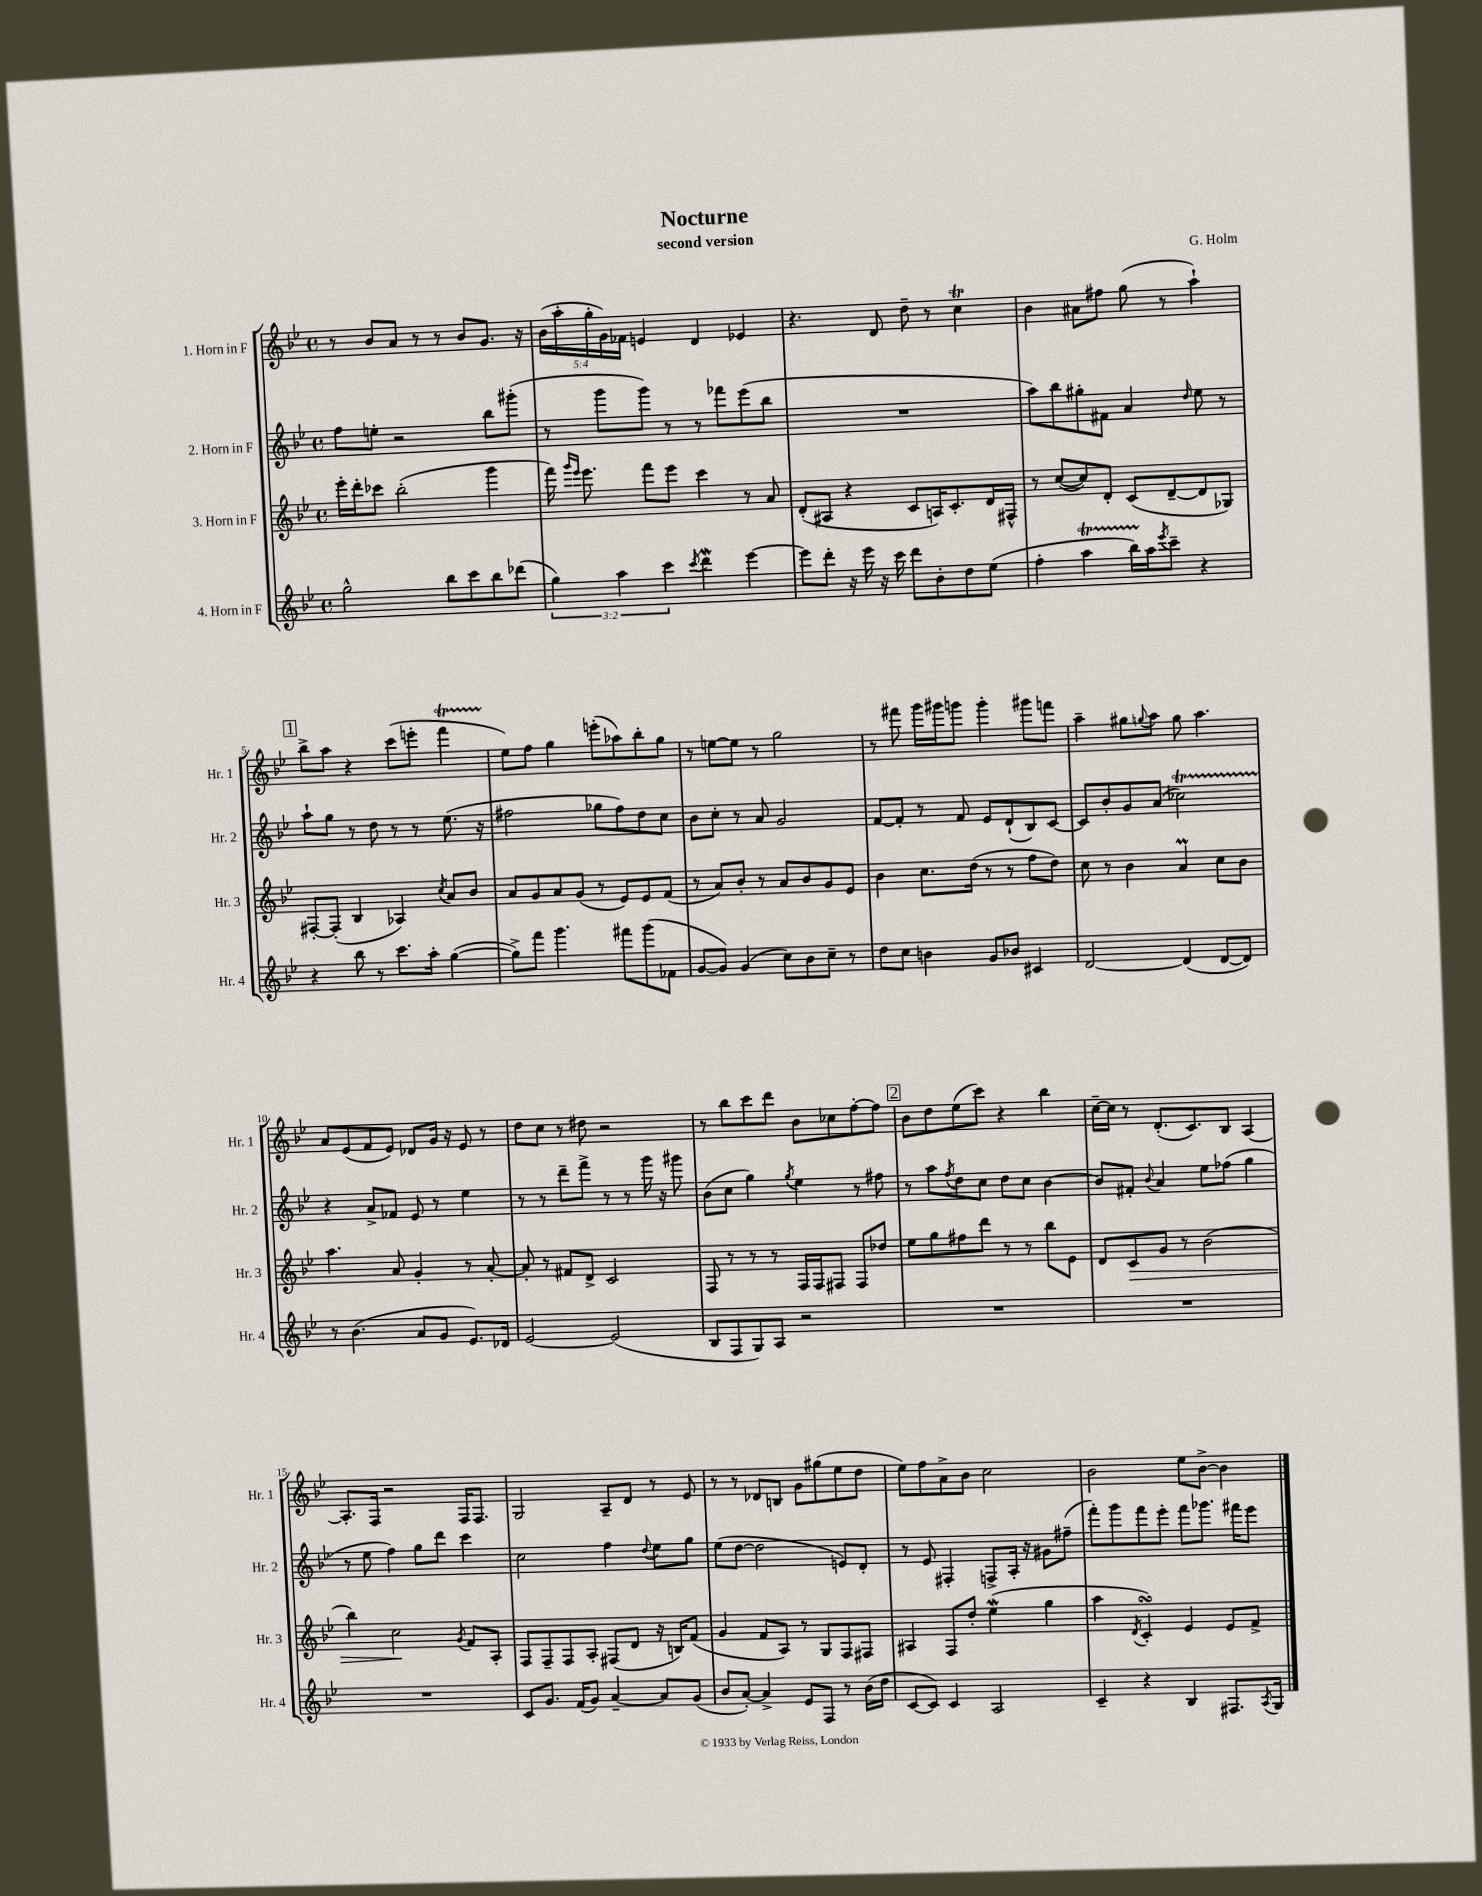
\header { title = "Nocturne" composer = "G. Holm" subtitle = "second version" }
<<
\new StaffGroup <<
\new Staff = "s0" \with { instrumentName = "1. Horn in F" shortInstrumentName = "Hr. 1" } {
    \clef treble \key bes \major \defaultTimeSignature \time 4/4 \override Staff.TupletNumber.text = #tuplet-number::calc-fraction-text
    r8 bes'8 a'8 r8 r8 bes'8 g'8. r16 |
    \tuplet 5/4 { bes'16( a''16-. g''16-. g'16) fes'16 } e'4 d'4 ees'4 |
    r4. d'8 d''8-- r8 c''4\trill |
    bes'4 ais'8 fis''8 g''8( r8 a''4-!) |
    \mark \markup { \box "1" } bes''8-> a''8 r4 c'''8( e'''8-. f'''4\startTrillSpan |
    ees''8\stopTrillSpan) f''8 g''4 e'''8-.( aes''8) bes''8-. g''8 |
    r8 e''8~ e''8 r8 g''2 |
    r8 fis'''8 g'''16 gis'''16 g'''8 g'''4-. gis'''8 f'''8 |
    a''4-- gis''8 \appoggiatura { g''8 } a''8 g''8 a''4. |
    a'8 ees'8( f'8 ees'8) des'8 g'16 r16 ees'8 r8 |
    d''8 c''8 r8 dis''8 r2 |
    r8 bes''8 c'''8 d'''8 bes'8 ces''8 f''8~-. f''8 |
    \mark \markup { \box "2" } bes'8 d''8 ees''8( c'''8) r4 bes''4 |
    c''16~-- c''16 r8 d'8.-.( c'8.) bes8 a4~ |
    a8.-. f16 r2 f16 f8. |
    g2 a8-- d'8 r8 ees'8 |
    r8 r8 des'8 b8 g'8 gis''8( ees''8 d''8 |
    ees''8) f''8 a'8-> bes'8 c''2 |
    bes'2 ees''8 bes'8~-> bes'4 \bar "|." |
}
\new Staff = "s1" \with { instrumentName = "2. Horn in F" shortInstrumentName = "Hr. 2" } {
    \clef treble \key bes \major \defaultTimeSignature \time 4/4
    f''8 e''8-. r2 bes''8 gis'''8-.( |
    r8 g'''8 g'''8) r8 r8 fes'''8 ees'''8( bes''8 |
    R1 |
    a''8) bes''8 gis''8-. fis'8 a'4 \grace { d''16 } ees''8 r8 |
    \mark \markup { \box "1" } a''8-! g''8 r8 d''8 r8 r8 ees''8.( r16 |
    fis''2 ges''8 fis''8) d''8 c''8 |
    bes'8 c''8-. r8 a'8 g'2 |
    f'8~ f'8-. r8 f'8 ees'8 d'8-!( bes8) c'8~ |
    c'8 bes'8-. g'8 a'8( ces''2\startTrillSpan) |
    r4\stopTrillSpan a'8-> fes'8 ees'8 r8 ees''4 |
    r8 r8 d'''8-- f'''8-> r8 r8 g'''16 r16 gis'''8 |
    bes'8( c''8 g''4) \acciaccatura { g''8 } ees''4 r8 fis''8 |
    \mark \markup { \box "2" } r8 a''8 \acciaccatura { f''8 } d''8 c''8 d''8 c''8 bes'4~ |
    bes'8 fis'8-. \appoggiatura { bes'8 } a'4 ees''8 fes''8( g''4 |
    r8 ees''8 f''4) g''8 d'''8 c'''4 |
    c''2 f''4 \appoggiatura { d''8 } ees''8 g''8 |
    ees''8( d''8~ d''2 e'8) d'8-. |
    r8 ees'8 fis4-. f8-> a16-. r16 gis'8 fis''8--( |
    f'''8-.) g'''8 f'''8 ees'''8-. f'''8 ges'''8. fis'''16 ees'''8 \bar "|." |
}
\new Staff = "s2" \with { instrumentName = "3. Horn in F" shortInstrumentName = "Hr. 3" } {
    \clef treble \key bes \major \defaultTimeSignature \time 4/4
    ees'''16-. d'''16-. ces'''8 bes''2-.( g'''4 |
    f'''16) \grace { g'''16 ees'''16 } ees'''8. f'''8 ees'''8 c'''4 r8 a'8 |
    d'8-.( ais8 r4 c'8 a16) c'8.-. d'16 fis16-^ |
    r8 c''8~( c''8) d'8-. c'8( d'8~-- d'8 ges8) |
    \mark \markup { \box "1" } fis8~-. fis8-.( bes4 aes4) \acciaccatura { c''8 } a'8 bes'8 |
    a'8 g'8 a'8 g'8( r8 ees'8) ees'8 f'8( |
    r8 a'8) bes'8-. r8 a'8 bes'8 g'8 ees'8 |
    bes'4 c''8. d''16( r8 r8 f''8 d''8) |
    c''8 r8 bes'4 a'4\prall c''8 bes'8 |
    a''4. a'8 g'4-. r8 a'8~-. |
    a'8-. r8 fis'8 d'8-> c'2 |
    f8 r8 r8 r8 f16 f16 fis8 fis8 des''8 |
    \mark \markup { \box "2" } ees''8 g''8 fis''8 d'''8 r8 r8 bes''8 ees'8 |
    d'8 c'8\> g'8 r8 bes'2( |
    bes''4) c''2\! \acciaccatura { g'8 } f'8 a8-. |
    f8 f8-- f8 a8-. fis8( d'8 r16 b16) f'8( |
    g'4 f'8 a8) r8 g8 f8 fis8 |
    ais4 f8 d''8-. ees''4\mordent( g''4 |
    a''4 \acciaccatura { d'8 } c'4-.\turn) ees'4 ees'8 f'8-> \bar "|." |
}
\new Staff = "s3" \with { instrumentName = "4. Horn in F" shortInstrumentName = "Hr. 4" } {
    \clef treble \key bes \major \defaultTimeSignature \time 4/4 \override Staff.TupletNumber.text = #tuplet-number::calc-fraction-text
    g''2-^ bes''8 c'''8 bes''8 des'''8( |
    \tuplet 3/2 { g''4) a''4 c'''4 } \acciaccatura { c'''8 } d'''4\mordent ees'''4~ |
    ees'''8 d'''8-. r16 ees'''16 r16 c'''16 d'''8 bes'8-. d''8 ees''8( |
    f''4-. a''4\startTrillSpan bes''16) a''16\stopTrillSpan \acciaccatura { ees'''8 } c'''8-- r4 |
    \mark \markup { \box "1" } r4 bes''8 r8 c'''8. a''16-. g''4~( |
    g''8->) f'''8 g'''4. fis'''8 g'''8( fes'8 |
    g'8~ g'8) g'4( c''8) bes'8 c''8-- r8 |
    d''8 c''8 b'4 g'8 bes'8 cis'4 |
    d'2~ d'4( d'8~ d'8) |
    r8 bes'4.( a'8 g'8 ees'8.) des'16 |
    ees'2~ ees'2( |
    bes8 f8 g8) a8 r2 |
    \mark \markup { \box "2" } R1 |
    R1 |
    R1 |
    c'8 g'8. f'16( g'8) a'4~-- a'8 g'8( |
    bes'8 a'8~-.) a'4-> ees'8 f8 r8 bes'16( d''16 |
    c'8~ c'8) c'4 a2 |
    c'4-- r4 bes4 fis8. \acciaccatura { a8 } g16 \bar "|." |
}
>>
>>
